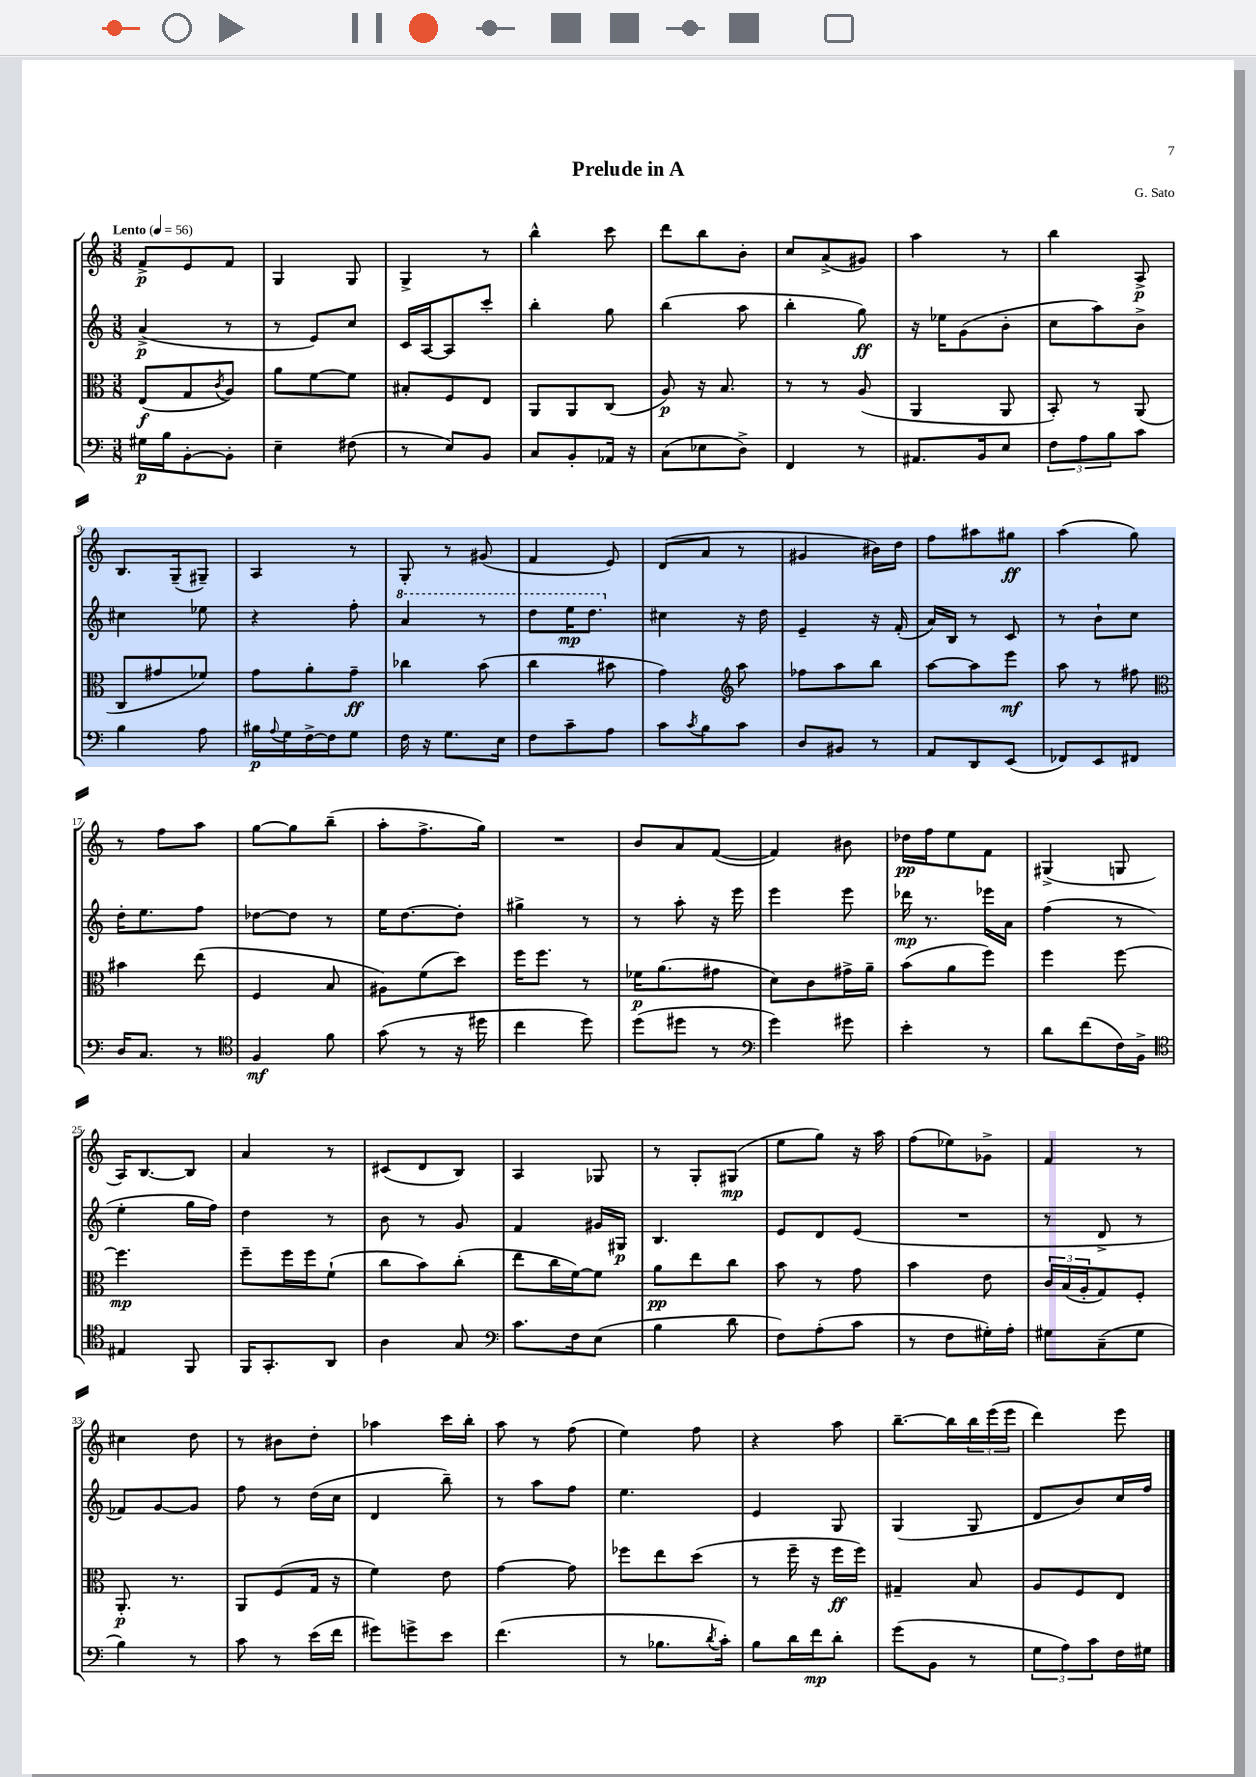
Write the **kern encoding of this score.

**kern	**kern	**kern	**kern
*staff4	*staff3	*staff2	*staff1
*clefF4	*clefC3	*clefG2	*clefG2
*k[]	*k[]	*k[]	*k[]
*M3/8	*M3/8	*M3/8	*M3/8
*MM56	*MM56	*MM56	*MM56
16G#	(8E	(4a^	8f^
16B	.	.	.
[8BB'	8G	.	8e
.	8qc	.	.
8BB']	8A)	8r	8f
=	=	=	=
4E~	8a	8r	4G
.	[8f	8e)	.
(8F#	8f]	8cc	8G
=	=	=	=
8r	8B#'	16c	4G^
.	.	[16A	.
8E)	8F	8A]	.
8BB	8E	8ccc'	8r
=	=	=	=
8C	8AA	4bb'	4bb^^
8BB'	8AA	.	.
16AA-	(8C	8gg	8ccc
16r	.	.	.
=	=	=	=
(8C	8A)	(4bb	8ddd
8E-	16r	.	8bb
.	8.B	.	.
8D^)	.	8aa	8b'
=	=	=	=
4FF	8r	4bb'	8cc
.	8r	.	(8a^
8r	(8A	8gg)	8g#)
=	=	=	=
8.AA#	4AA	16r	4aa
.	.	16ee-	.
.	.	(8g	.
16BB	.	.	.
8E	8AA	8b'	8r
=	=	=	=
12F	8BB')	8cc	4bb
12A	.	.	.
.	8r	8aa)	.
12B	.	.	.
8c	(8AA	8b^	8A^
=	=	=	=
4B	8C	4cc#	8.B
.	8g#	.	.
.	.	.	(16G~
8A	8f-)	8ee-	8G#~)
=	=	=	=
16B#	8g	4r	4A
8qqA	.	.	.
16G	.	.	.
[16F^	8a'	.	.
16F]	.	.	.
8G	8g~	8ff'	8r
=	=	=	=
16F	4cc-	4aa	8G'
16r	.	.	.
8.G	.	.	8r
.	(8b	8r	(8g#
16E	.	.	.
=	=	=	=
8F	4cc	8ddd	4f
8c~	.	16eee	.
.	.	8.ddd	.
8A	8b#	.	8e)
=	=	=	=
8c	4g)	4cc#	(8d
8qc	.	.	.
8B	.	.	8a
*	*clefG2	*	*
8c	8aa	16r	8r
.	.	16dd	.
=	=	=	=
8D	8ff-	4e~	4g#
8BB#	8aa	.	.
8r	8bb	16r	16b#)
.	.	(16f'	16dd
=	=	=	=
8AA	[8aa	16a)	8ff
.	.	16B	.
8DD	8aa]	8r	8aa#
(8EE	8eee	8c	8gg#
=	=	=	=
8FF-)	8aa	8r	(4aa
8EE	8r	8b`	.
8FF#	8ff#	8cc	8gg)
=	=	=	=
*	*clefC3	*	*
16D	4b#	16dd'	8r
8.C	.	8.ee	.
.	.	.	8ff
8r	(8ee	8ff	8aa
=	=	=	=
*clefC4	*	*	*
4F	4F	[8dd-	[8gg
.	.	8dd-]	8gg]
8f	8B	8r	(8bb~
=	=	=	=
(8g	8A#)	16ee	8aa'
.	.	[8.dd	.
8r	(8f	.	8.ff^
16r	8dd)	8dd']	.
16dd#	.	.	16gg)
=	=	=	=
4cc	16ff	4gg#^	4.r
.	8.ff	.	.
8dd)	8r	8r	.
=	=	=	=
(8dd	16f-	8r	8b
.	(8.a	.	.
8dd#	.	8aa'	8a
8r	8g#	16r	([8f
.	.	16eee	.
=	=	=	=
*clefF4	*	*	*
4g)	8d)	4eee	4f])
.	8c	.	.
8g#	16g#^	8eee	8b#
.	16a~	.	.
=	=	=	=
4e'	(8b	16ddd-	16dd-
.	.	8.r	16ff
.	8a	.	8ee
8r	8ff)	16eee-	8f
.	.	16a	.
=	=	=	=
8d	4ff	(4ff	(4G#^
(8f	.	.	.
16F)	[8ff	8r	8G
16BB^	.	.	.
=	=	=	=
*clefC4	*	*	*
4E#	4.ff]	4ee'	16A)
.	.	.	[8.B
8FF	.	16gg	8B]
.	.	16ff)	.
=	=	=	=
16FF	8ff~	4dd	4a
8.GG'	.	.	.
.	16ff	.	.
.	16ff	.	.
8AA	(8f`	8r	8r
=	=	=	=
4A	8cc	8b	(8c#
.	8b)	8r	8d
8G	(8cc'	8g	8B)
=	=	=	=
*clefF4	*	*	*
8.c	8ee	4f	4A
.	16cc	.	.
16F	[16f)	.	.
(8E	8f]	16g#	8G-
.	.	16G#	.
=	=	=	=
4B	8a	4.B	8r
.	8ee	.	8G'
8d	8cc	.	(8G#
=	=	=	=
8F)	8b	8e	8ee
(8A'	8r	8d	8gg)
8c	8g	(8e	16r
.	.	.	16aa
=	=	=	=
8r	4b	4.r	(8ff
8F	.	.	8ee-)
16G#')	8e	.	8g-^
16A'	.	.	.
=	=	=	=
8G#	24c	8r	4f
.	(24B	.	.
.	24A'	.	.
(8C~	8G)	8d^	.
8G#	8F'	8r	8r
=	=	=	=
4B)	8.AA'	8f-)	4cc#
.	.	[8g	.
.	8.r	.	.
8r	.	8g]	8dd
=	=	=	=
8c	8AA	8ff	8r
8r	(8F	8r	8b#
(16e	16G	(16dd	8dd'
16f	16r	16cc	.
=	=	=	=
8g#)	4f)	4d	4aa-
8g^	.	.	.
8e	8e	8bb~)	16ccc
.	.	.	16bb'
=	=	=	=
(4.f	[4g	8r	8aa
.	.	8aa	8r
.	8g]	8ff	(8ff
=	=	=	=
8r	8ff-	4.ee	4ee)
8.B-	8ee	.	.
.	(8dd	.	8ff
8qd	.	.	.
16c')	.	.	.
=	=	=	=
8B	8r	4e	4r
16d	16ff~	.	.
16f	16r	.	.
8d'	16ff	8G	8aa
.	16ff)	.	.
=	=	=	=
(8g	4G#~	(4G	[8.bb~
8BB	.	.	.
.	.	.	16bb]
8r	8B	8G	24bb
.	.	.	(24eee
.	.	.	24eee
=	=	=	=
12G	8A	8d	4ddd)
12A)	.	.	.
.	8F	8b)	.
12c	.	.	.
16F	8E	16cc	8eee
16G#	.	16ff	.
==	==	==	==
*-	*-	*-	*-
